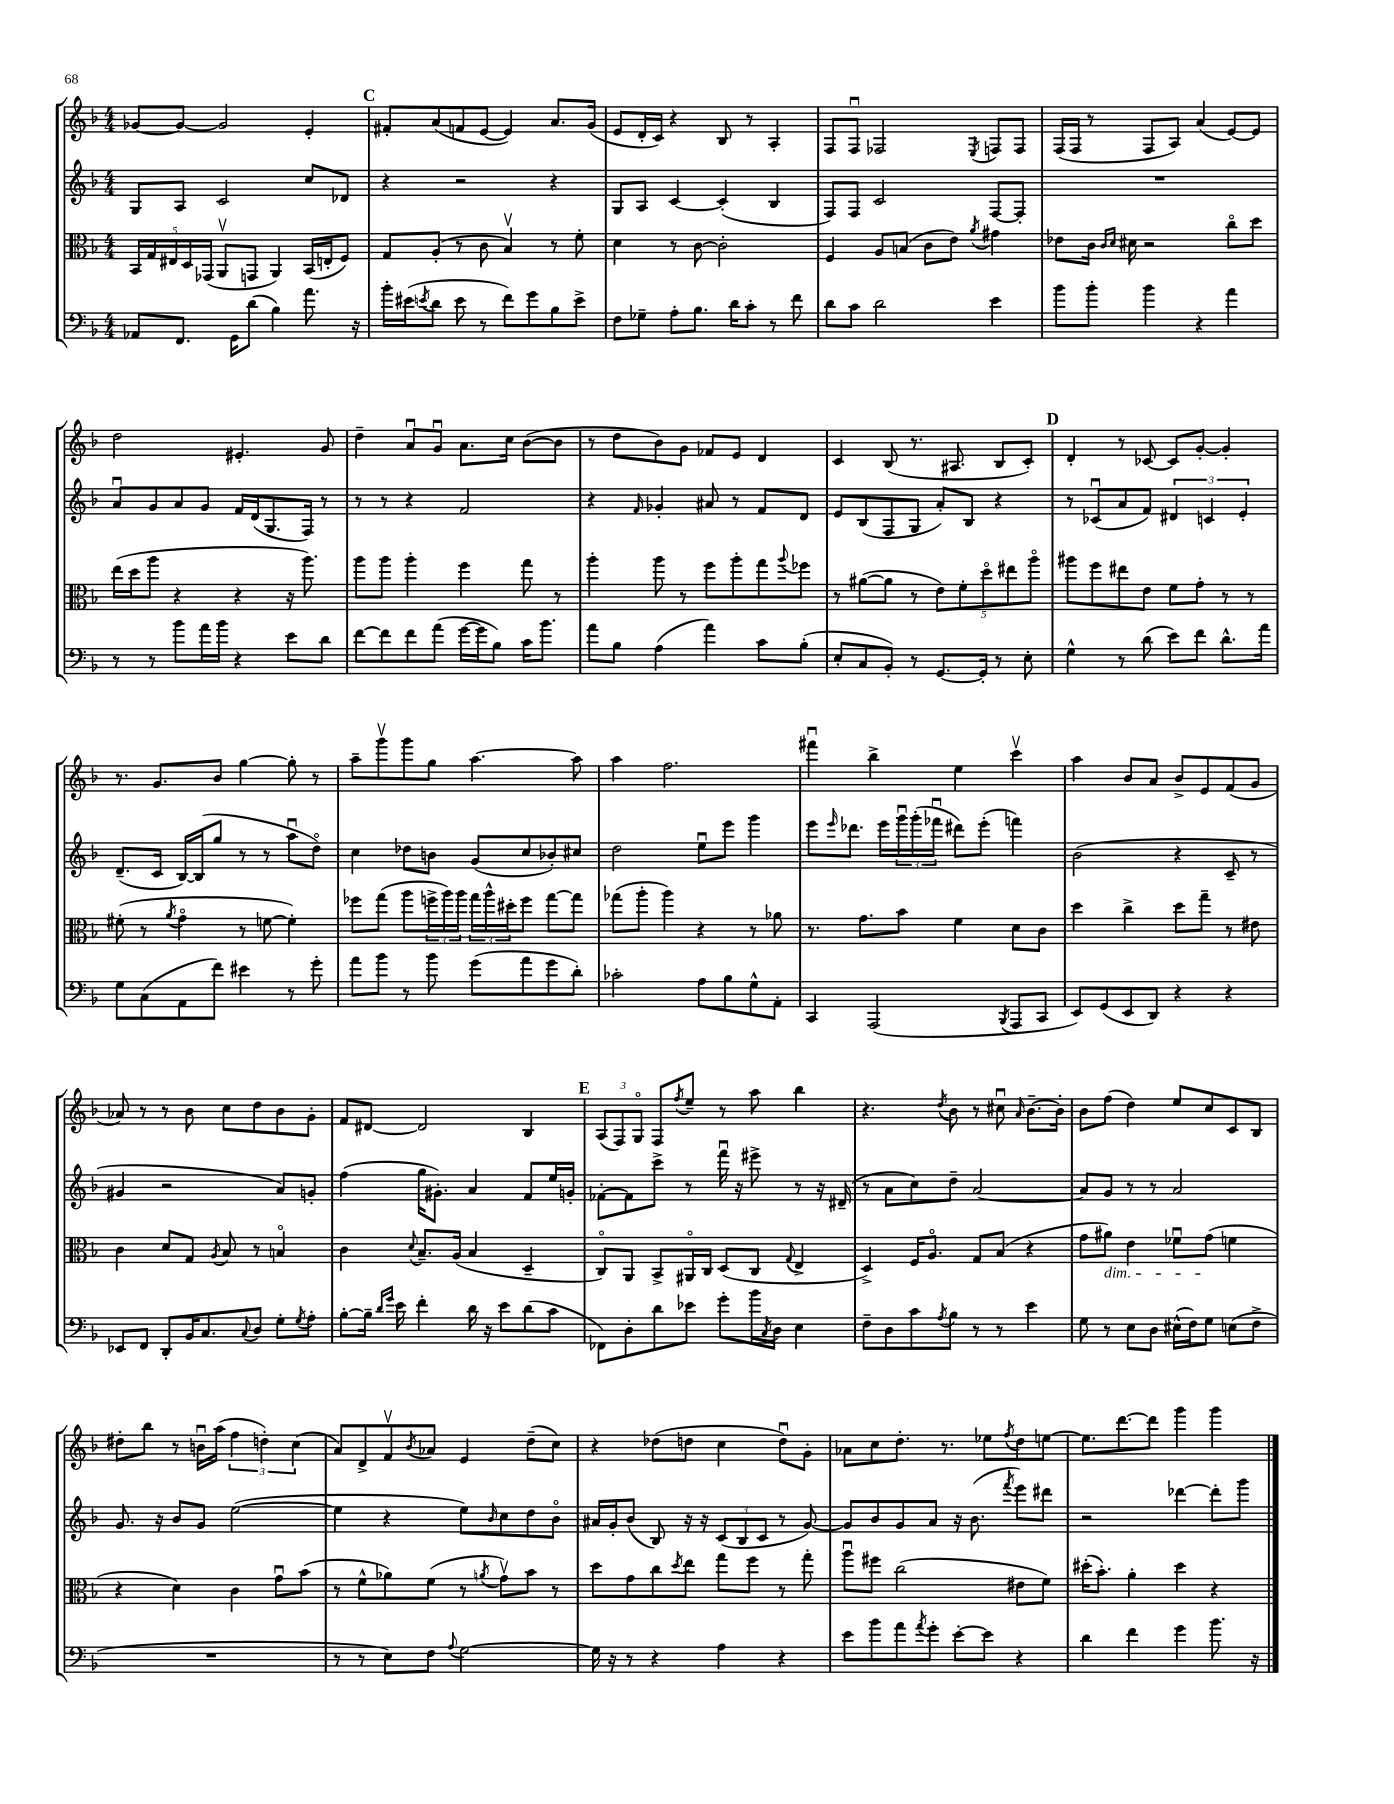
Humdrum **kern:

**kern	**kern	**kern	**kern
*staff4	*staff3	*staff2	*staff1
*clefF4	*clefC3	*clefG2	*clefG2
*k[b-]	*k[b-]	*k[b-]	*k[b-]
*M4/4	*M4/4	*M4/4	*M4/4
8AA-	20BB-	8G	[8g-
.	20G	.	.
.	20E#	.	.
8.FF	.	8A	8g-_
.	20D	.	.
.	(20GG-	.	.
.	8AAv	2c	2g-]
16GG	.	.	.
(8d	8GG	.	.
4B-)	4AA)	.	.
8.a	(16BB-	8cc	4e'
.	16E'	.	.
.	8F)	8d-	.
16r	.	.	.
=	=	=	=
16b-'	8G	4r	8f#'
(16e#	.	.	.
8qe	.	.	.
8d	(8A'	.	(8a
8e	8r	2r	8f
8r	8c	.	[8e
8f)	4B-v)	.	4e])
8g	.	.	.
8B-	8r	4r	8.a
8e^	8f'	.	.
.	.	.	(16g
=	=	=	=
8F	4d	8G	8e
8G-~	.	8A	16d'
.	.	.	16c)
8A'	8r	[4c	4r
8.B-	[8c	.	.
.	2c']	(4c']	8B-
16d	.	.	.
8c'	.	.	8r
8r	.	4B-	4A'
8f	.	.	.
=	=	=	=
8d	4F	8F)	8F
8c	.	8F	8Fu
2d	8A	2c	2F-
.	(8B	.	.
.	8c	.	.
.	8e)	.	.
.	8qa	.	8qE
4e	4g#	[8F	8F
.	.	8F']	8F
=	=	=	=
8b-	8e-	1r	(16F
.	.	.	16F
8b-'	16c	.	8r
.	16qqc	.	.
.	16qqd	.	.
.	16d#	.	.
4b-	2r	.	8F
.	.	.	8A)
4r	.	.	(4a
4a	8cco	.	[8e)
.	8dd	.	8e]
=	=	=	=
8r	(16ee	8au	2dd
.	16dd	.	.
8r	8aa	8g	.
8b-	4r	8a	.
16a	.	8g	.
16b-	.	.	.
4r	4r	16f	4.e#'
.	.	(16d	.
.	.	8.G	.
8e	16r	.	.
.	8.aa)	16F)	.
8d	.	8r	8g
=	=	=	=
[8f	8aa	8r	4dd~
8f]	8aa	8r	.
8f	4aa'	4r	8au
(8a	.	.	8gu
[16g	4ff	2f	8.a
16g]	.	.	.
8B-)	.	.	.
.	.	.	16cc
16c	8gg	.	([8b-
8.b-	.	.	.
.	8r	.	8b-]
=	=	=	=
8a	4aa'	4r	8r
8B-	.	.	8dd
.	.	16qqf	.
(4A	8aa	4g-'	8b-)
.	8r	.	8g
4a)	8ff	8a#	8f-
.	8aa'	8r	8e
8c	8gg	8f	4d
.	8qqaa	.	.
(8B-'	8ff-	8d	.
=	=	=	=
8E'	8r	8e	4c
8C	([8a#	(8B-	.
8BB-')	8a#]	8F	(8B-
8r	8r	8G	8.r
[8.GG	10e)	8a')	.
.	.	.	8.A#
.	10f'	.	.
.	.	8B-	.
16GG']	.	.	.
.	10ddo	.	.
8r	.	4r	8B-
.	10ee#	.	.
8E'	.	.	8c')
.	10aao	.	.
=	=	=	=
4G^^	8aa#	8r	4d'
.	8ff	(8c-u	.
8r	8ee#	8a	8r
(8d	8e	8f)	[8c-
8e)	8f	6d#	8c-]
8f	8g'	.	[8g'
.	.	6c	.
8.d^^	8r	.	4g']
.	.	6e'	.
.	8r	.	.
16a	.	.	.
=	=	=	=
8G	(8f#'	(8.d~	8.r
(8C	8r	.	.
.	.	16c	8.g
.	8qa	.	.
8AA	4go	[16B-)	.
.	.	(16B-]	.
8f)	.	8gg	8b-
4e#	8r	8r	[4gg
.	[8f	8r	.
8r	4f'])	8aau	8gg']
8g'	.	8ddo)	8r
=	=	=	=
8a	8ff-	4cc	8aa~
8b-	(8gg	.	8gggv
8r	8aa	8dd-	8ggg
8b-	24ff^	8b	8gg
.	24aa)	.	.
.	24aa	.	.
(8g	24gg	(8g	[4.aa
.	24aa^^	.	.
.	24dd#'	.	.
8a	8ff	8cc	.
8g	[8gg	8b-')	.
8d')	8gg]	8cc#	8aa]
=	=	=	=
2c-'	(8gg-	2dd	4aa
.	8aa'	.	.
.	4aa)	.	2.ff
8A	4r	8eeu	.
8B-	.	8eee	.
8G^^	8r	4ggg	.
8AA'	8a-	.	.
=	=	=	=
4CC	8.r	8eee	4fff#u
.	.	16qqeee	.
.	.	8.ddd-	.
.	8.g	.	.
(2AAA	.	.	4bb-^
.	.	16eee	.
.	8b-	24gggu	.
.	.	(24ggg'	.
.	.	24fff-u	.
.	4f	8ddd#)	4ee
.	.	(8eee'	.
8qBBB-	.	.	.
8AAA	8d	4fff)	4cccv
8CC	8c	.	.
=	=	=	=
8EE)	4dd	(2b-	4aa
(8GG	.	.	.
8EE	4cc^	.	8b-
8DD)	.	.	8a
4r	8dd	4r	8b-^
.	8gg~	.	8e
4r	8r	8c~	(8f
.	8e#	8r	8g
=	=	=	=
8EE-	4c	4g#	8a-)
8FF	.	.	8r
8DD'	8d	2r	8r
16BB-	8G	.	8b-
8.C	.	.	.
.	8qA	.	.
.	8B-	.	8cc
8qqC	.	.	.
8D	8r	.	8dd
8G'	4Bo	8a)	8b-
8qG	.	.	.
8A'	.	8g'	8g'
=	=	=	=
[8B-'	4c	(4ff	8f
16B-~]	.	.	[8d#
16qqd	.	.	.
16qqg	.	.	.
16e	.	.	.
.	8qqd	.	.
4f'	8.B-~	16gg	2d#]
.	.	8.g#')	.
.	(16A	.	.
16d	4B-	4a	.
16r	.	.	.
8e	.	.	.
(8d	4D~	8f	4B-
8c	.	16ee	.
.	.	16g'	.
=	=	=	=
8FF-)	8Co)	[8f-'	(12A
.	.	.	12F)
8D'	8AA	8f-]	.
.	.	.	12Go
8d	8BB-^	8ccc^	8F
.	.	.	8qff
8e-	16AA#o	8r	8ee~
.	16C	.	.
8g'	(8D	16fffu	8r
.	.	16r	.
16b-	8C	8eee#^	8aa
8qC	.	.	.
16D	.	.	.
.	8qqG	.	.
4E	4E^	8r	4bb-
.	.	16r	.
.	.	(16d#~	.
=	=	=	=
8F~	4D^)	8r	4.r
8D	.	8a	.
8c	16F	8cc)	.
.	8.Ao	.	.
8qA	.	.	8qdd
8B-	.	8dd~	8b-
8r	8G	[2a	8r
8r	(8B-	.	8cc#u
.	.	.	16qqa
4e	4r	.	[8.b-~
.	.	.	16b-']
=	=	=	=
8G	8g	8a]	8b-
8r	8a#)	8g	(8ff
8E	4e	8r	4dd)
8D	.	8r	.
(16E#^^	8f-u	2a	8ee
16F)	.	.	.
8G	(8g	.	8cc
(8E	4f	.	8c
8F^	.	.	8B-
=	=	=	=
1r	4r	8.g	8dd#'
.	.	.	8bb-
.	.	16r	.
.	4d)	8b-	8r
.	.	8g	16bu
.	.	.	(16aa
.	4c	([2ee	6ff
.	.	.	6dd')
.	8gu	.	.
.	.	.	(6cc
.	(8b-	.	.
=	=	=	=
8r	8r	4ee]	8a)
8r	8f^^	.	8d^
8E)	8a-)	4r	8fv
.	.	.	8qb-
8F	(8f	.	8a-
8qqA	.	.	.
[2G	8r	8ee)	4e
.	8qa	16qqb-	.
.	8gv)	8cc	.
.	8b-	8dd	(8dd~
.	8r	8b-o	8cc)
=	=	=	=
16G]	8dd	16a#	4r
16r	.	16g'	.
8r	8g	(8b-	.
4r	8cc	8B-)	(8dd-
.	8qdd	.	.
.	8ee	16r	8dd
.	.	16r	.
4A	8gg	(12c	4cc
.	.	12B-	.
.	8ff	.	.
.	.	12c	.
4r	8r	8r	8ddu)
.	8gg'	[8g)	8g'
=	=	=	=
8e	8aau	8g]	8a-
8b-	8ff#	8b-	8cc
8a	(2cc	8g	8.dd'
8qa	.	.	.
8g'	.	8a	.
.	.	.	8.r
[8e'	.	16r	.
.	.	(8.b-	.
8e]	.	.	8ee-
.	.	8qfff	8qff
4r	8e#	8eee)	8dd
.	8f)	8ddd#	[8ee
=	=	=	=
4d	(16dd#'	2r	8.ee]
.	8.b-')	.	.
.	.	.	[8.ddd
4f	4a'	.	.
.	.	.	8ddd]
4g	4dd#	[4ddd-	4ggg
8.b-	4r	8ddd-']	4ggg
.	.	8ggg	.
16r	.	.	.
==	==	==	==
*-	*-	*-	*-
